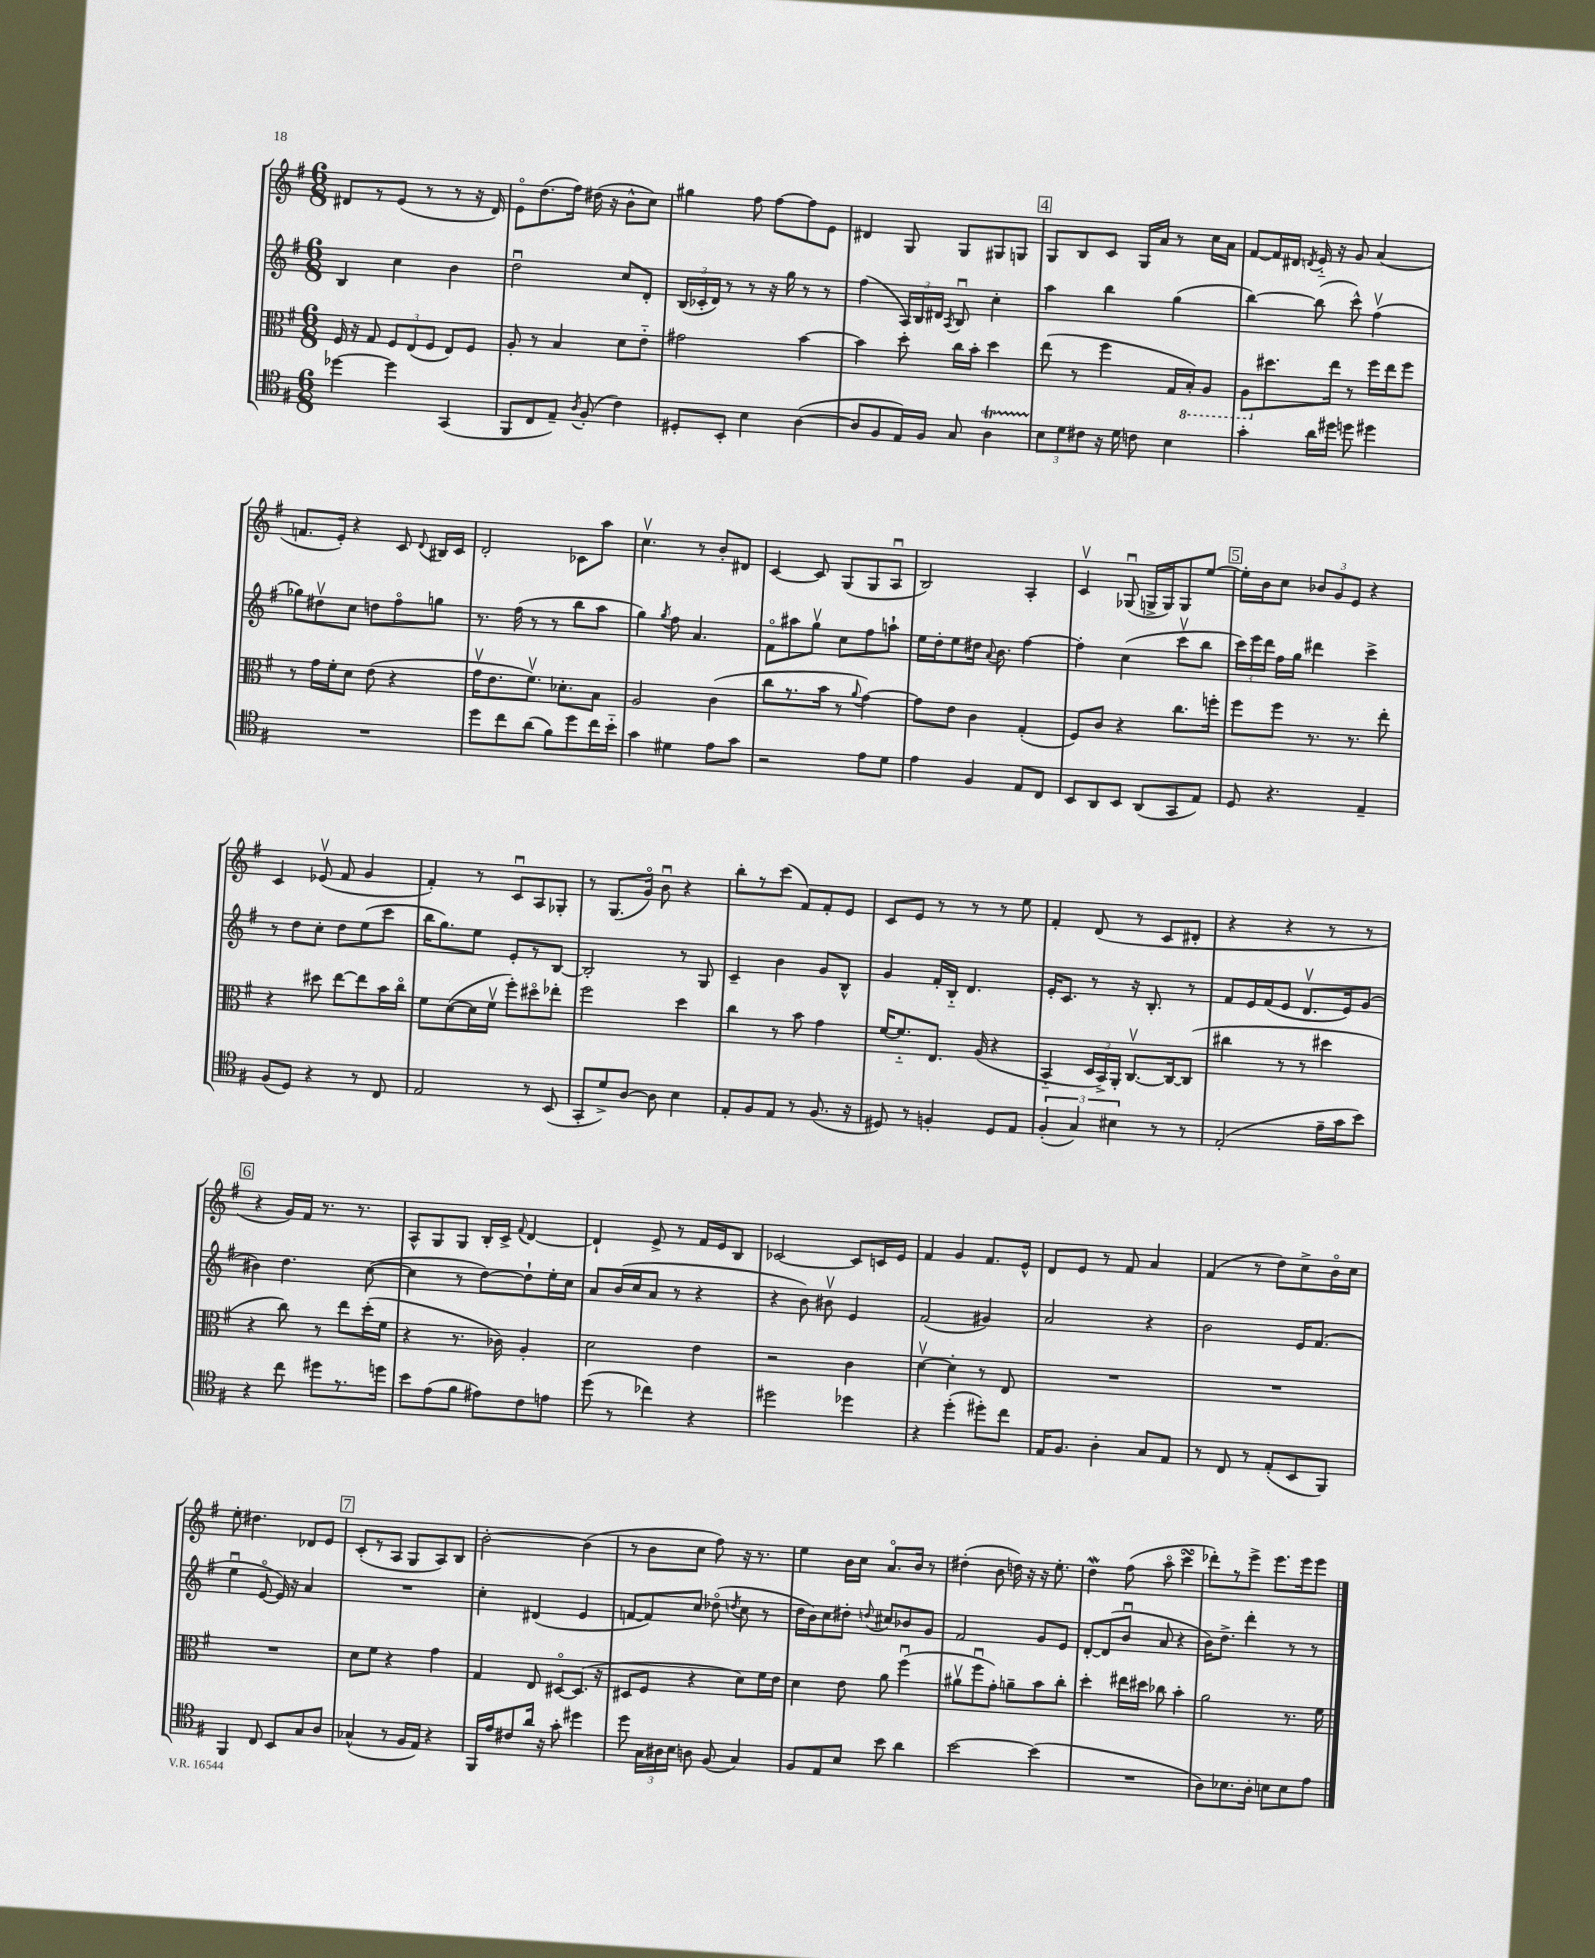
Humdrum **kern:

**kern	**kern	**kern	**kern
*staff4	*staff3	*staff2	*staff1
*clefC4	*clefC3	*clefG2	*clefG2
*k[f#]	*k[f#]	*k[f#]	*k[f#]
*M6/8	*M6/8	*M6/8	*M6/8
[4dd-	16F#	4B	8d#
.	16r	.	.
.	8G	.	8r
4dd-]	12F#	4cc	(8e
.	(12E	.	.
.	.	.	8r
.	12F#	.	.
(4GG	8E)	4b	8r
.	8F#	.	16r
.	.	.	16d#)
=	=	=	=
8FF#	8A'	2ddu	8eo
8C	8r	.	(8.dd
8E~)	4B	.	.
.	.	.	16ff#)
8qA	.	.	.
(8F#'	.	.	(16dd#
.	.	.	16r
4c)	8d	8cc	8b^^
.	8e'~	8d'	8cc)
=	=	=	=
8D#'	2g#	(24B	4gg#
.	.	24c-'	.
.	.	24d)	.
8BB'	.	8r	.
4B	.	8r	8ff#
.	.	16r	[8ff#
.	.	16gg	.
([4A	[4b	8r	8ff#]
.	.	8r	8e
=	=	=	=
8A]	4b]	(4ff#	4d#
8F#	.	.	.
16E)	8dd'	24A)	8G
.	.	24B	.
16F#	.	.	.
.	.	24d#	.
.	.	8qA	.
8G	16cc	8Bu	8G
.	16b'	.	.
4A	4dd	4cc'	8G#
.	.	.	8G
=	=	=	=
12B	(8ee	4aa	8G
12d	.	.	.
.	8r	.	8B
12c#	.	.	.
16r	4ff#	4bb	8c
16d	.	.	.
8c	.	.	16G
.	.	.	16a
4B	16G	(4gg	8r
.	16BB')	.	.
.	8AA	.	16cc
.	.	.	16a
=	=	=	=
4g'	8AA	[4bb)	[8f#
.	8.dd#	.	16f#]
.	.	.	16d#
.	.	.	8qd
16a	.	(8bb]	16e'~
16dd#	16ee	.	16r
8dd	8r	8ccc^^)	8g
4dd#	16ff#	(4ff#v	(4a
.	16ee	.	.
.	8ff#	.	.
=	=	=	=
2.r	8r	8gg-)	8.f
.	16g	8dd#v	.
.	16f#'	.	16e')
.	8d	8cc	4r
.	(8e	8dd	.
.	4r	8ff#o	8c
.	.	.	8qqd
.	.	8gg	16B#
.	.	.	16c
=	=	=	=
8dd	16gv	8.r	2d'
.	8.e	.	.
8cc	.	.	.
.	.	(16ff#	.
(8a	8.f#v)	8r	.
8f#)	.	8r	.
.	8.d-'	.	.
8dd	.	8bb	8c-
16cc	8B	8aa	8aa
16b'~	.	.	.
=	=	=	=
4g	2A	4gg)	4.ccv
.	.	8qgg	.
4d#	.	8ff#	.
.	.	4.a	8r
8e	(4c	.	8b'
8g	.	.	8d#
=	=	=	=
2r	8cc	8f#o	[4c
.	8.r	8aa#	.
.	.	8ggv	8c]
.	16b	.	.
.	8r	8cc	(8G
.	8qqa	.	.
8e	[4g)	8ff#	8G
8d	.	8aa`	8Au
=	=	=	=
4e	8g]	16ee	2B)
.	.	16dd'	.
.	8e	8ee	.
4F#	4c	16dd#	.
.	.	8qqa	.
.	.	8.b	.
8E	(4G'	[4ff#	4A'
8C	.	.	.
=	=	=	=
8BB	8F#)	4ff#']	4cv
8AA	8c	.	.
8BB	4r	(4cc	(8G-u
(8AA	.	.	16G^
.	.	.	16G)
8GG	8.cc	8cccv	8G
8E)	.	8bb	[8ee
.	16ff'	.	.
=	=	=	=
8D	8ff#	24ccc)	16ee']
.	.	24eee	.
.	.	.	16b
.	.	24ddd	.
4.r	8ff#	16ff#	8cc
.	.	16gg	.
.	8.r	4ddd#	12b-
.	.	.	12g
.	.	.	12e
.	8.r	.	.
4E~	.	4ccc^	4r
.	8ee'	.	.
=	=	=	=
(8F#	4r	8r	4c
8D)	.	8dd	.
4r	8dd#	8cc'	(8e-v
.	[8ee	8dd	8f#
8r	8ee]	(8ee	4g
8C	16b	8ccc	.
.	16cco	.	.
=	=	=	=
2E	8f#	16bb	4f#')
.	.	8.gg)	.
.	([8d	.	.
.	16d]	8ee	8r
.	16f#v	.	.
.	8ff#')	8e'	8cu
8r	8dd#o	8r	8A
(8BB	8ee-'	[8B	8G-'
=	=	=	=
8GG'	2ff#	2B']	8r
8d^)	.	.	(8.G
[8A	.	.	.
.	.	.	16go)
8A]	.	.	8bu
4B	4dd	8r	4r
.	.	8G	.
=	=	=	=
8E'	4cc	4c~	8bb'
8F#	.	.	8r
8E	8r	4b	(8ccc
8r	8b	.	8f#)
(8.F#	4g	8g	8f#'
.	.	8B^^	8e
16r	.	.	.
=	=	=	=
8D#)	[16f#	4g	8c
.	8.f#'~]	.	.
8r	.	.	8e
4F'	8.E	16f#'	8r
.	.	16B'~	.
.	.	4.d	8r
.	(16A	.	.
8D#	4r	.	8r
8E	.	.	8ee
=	=	=	=
(6F#'	4BB'~	16e'	4f#'
.	.	8.c	.
6G)	.	.	.
.	24D	8r	(8d
.	24BB^)	.	.
6B#	24AA'	.	.
.	[8.Cv	16r	8r
.	.	8.B'	.
8r	.	.	8c
.	16C_	.	.
8r	(8C]	8r	8d#'
=	=	=	=
(2E'	4cc#	8f#	4r
.	.	16e	.
.	.	(16f#	.
.	8r	8e	4r
.	8r	8.dv	.
16e~	4dd#	.	8r
16g	.	16e)	.
8b)	.	(8g	8r
=	=	=	=
4r	4r	4b#)	4r
8cc	8cc)	4.dd	16g)
.	.	.	16f#
8dd#	8r	.	8.r
8.r	8ee	.	.
.	.	.	8.r
.	(16dd'	([8cc	.
16dd	16f#	.	.
=	=	=	=
8b	4r	4cc]	8A^^
(8e	.	.	8G
8f#	8.r	8r	8G
8e#)	.	[8dd)	16B'
.	16c-)	.	16c^
.	.	.	8qqf#
8c	4A'	8dd`]	[4d
8e	.	16ee'	.
.	.	16cc	.
=	=	=	=
(8dd	2d	8a	4d`]
8r	.	(16b	.
.	.	16cc	.
4cc-)	.	8a	8e^
.	.	8r	8r
4r	4e	4r	16f#
.	.	.	16e
.	.	.	8B
=	=	=	=
2dd#	2r	4r	[2c-
.	.	8b)	.
.	.	8b#v	.
4dd-	4c	4e	8c-]
.	.	.	16c
.	.	.	16e
=	=	=	=
4r	[4dv	(2f#	4f#
(4dd'	4d']	.	4g
8dd#')	8r	4g#)	8.f#
8cc	8E	.	.
.	.	.	16e^^
=	=	=	=
16E	2.r	2a	8d
8.F#	.	.	.
.	.	.	8e
4A'	.	.	8r
.	.	.	8f#
8G	.	4r	4a
8E	.	.	.
=	=	=	=
8r	2.r	2b	(4f#
8C	.	.	.
8r	.	.	8r
(8E'	.	.	8dd)
8BB	.	16e	8cc^
.	.	(8.f#	.
8FF#)	.	.	16bo
.	.	.	16cc
=	=	=	=
4FF#	2.r	4eeu	8ee'
.	.	.	4.dd#
8C	.	[8eo	.
8BB	.	16e])	.
.	.	16r	.
8G	.	4a	8d-
8A	.	.	8e
=	=	=	=
(4G-^^	8d	2.r	(8c'
.	8f#	.	8r
8r	4r	.	8A
16F#	.	.	8G
16E)	.	.	.
4r	4g	.	8A)
.	.	.	8B
=	=	=	=
16FF#	4G	4cc'	[2b'
16e	.	.	.
8c#	.	.	.
16a	8E	(4d#	.
16r	.	.	.
8g'	[8D#o	.	.
4dd#	(8.D#]	4e	(4b]
.	16r	.	.
=	=	=	=
8dd	8D#	[8f	8r
24G	8F#	8f])	8b
24A#	.	.	.
24B	.	.	.
8A	4r	8cc	8cc
(8F#	.	(8dd-o	8ff#)
.	.	8qdd	.
4G)	8d)	8cc	16r
.	.	.	8.r
.	16f#	8r	.
.	16e	.	.
=	=	=	=
8F#	4d	16dd	4ee
.	.	16b)	.
8E	.	8cc	.
8B	8e	8dd#'	16b
.	.	.	16cc
.	.	8qqdd	.
8b	8a	8cc#	8.ao
4a	(4ff#u	8b-	.
.	.	.	16b
.	.	8g	8r
=	=	=	=
[2b	8a#v	2f#	(4dd#'
.	8ff#u	.	.
.	8g')	.	8b
.	8a~	.	16dd)
.	.	.	16r
(4b]	8b	8g	16r
.	.	.	8.ee'
.	8cc'	8e	.
=	=	=	=
2.r	4dd'	[8d'	4dd
.	.	(8d]	.
.	16ee#	8bu	(8ff#
.	16dd#	.	.
.	8cc-	8a	8aao
.	4b'	4r	4ccc
=	=	=	=
8A)	2a	16b)	8ddd-')
.	.	8.dd^	.
8.B-	.	.	8r
.	.	4ddd'	8eee^
16A'	.	.	.
8B	.	.	8.eee
8B	8.r	8r	.
.	.	.	16eee
8e	.	8r	8eee
.	16f#	.	.
==	==	==	==
*-	*-	*-	*-
